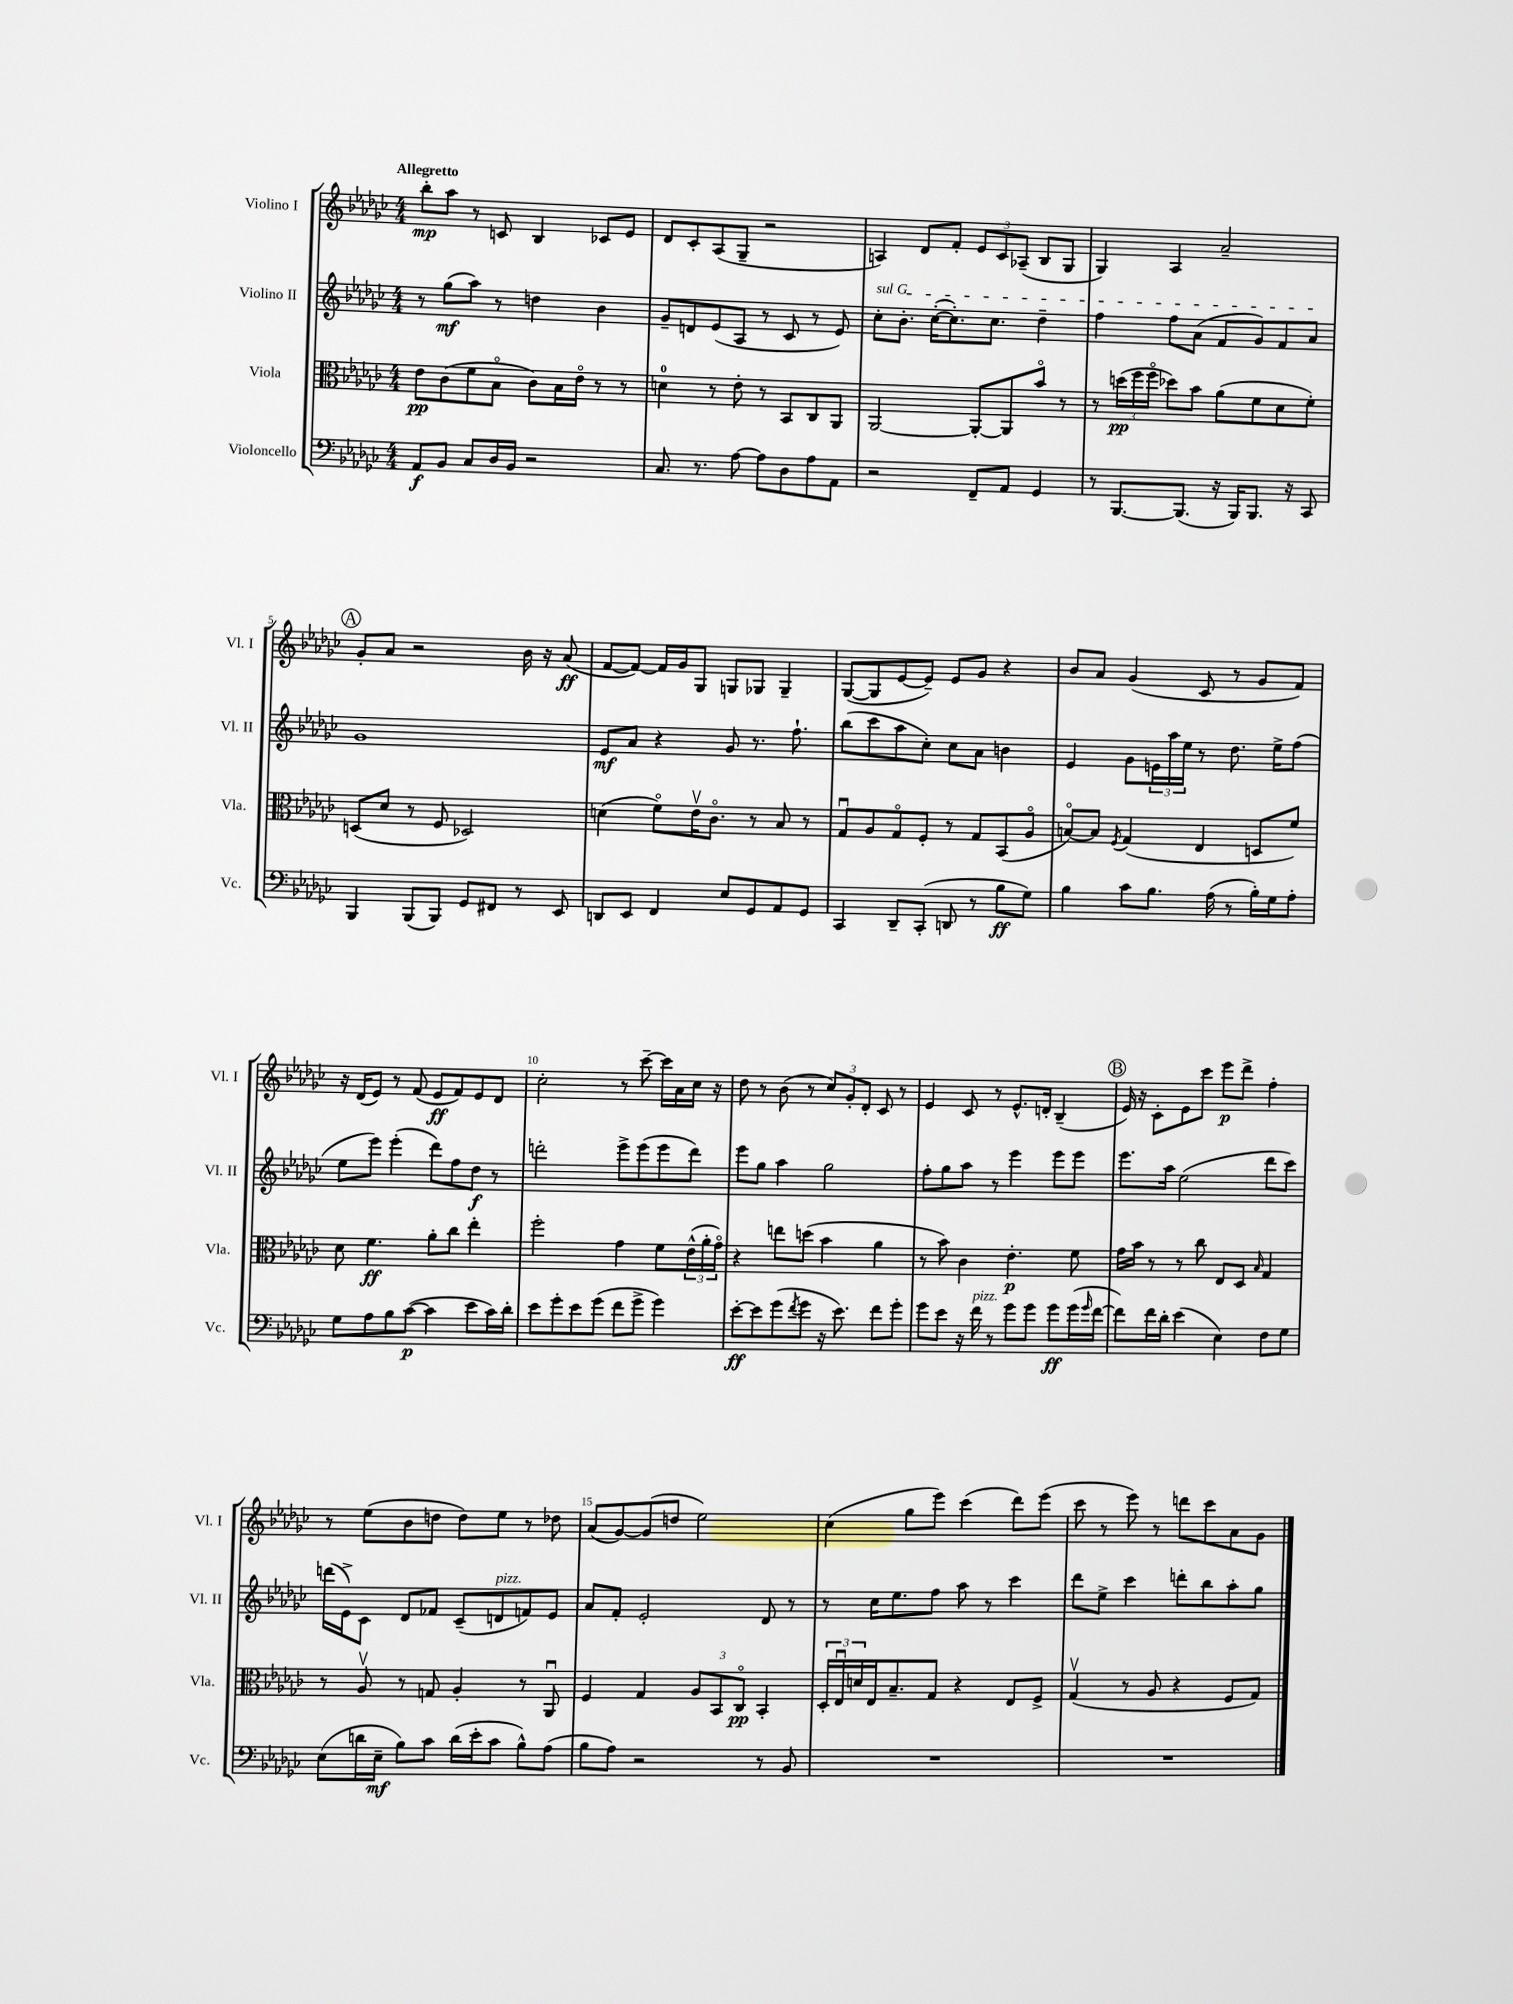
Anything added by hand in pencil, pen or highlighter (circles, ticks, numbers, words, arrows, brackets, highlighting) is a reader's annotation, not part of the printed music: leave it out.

**kern	**kern	**kern	**kern
*staff4	*staff3	*staff2	*staff1
*clefF4	*clefC3	*clefG2	*clefG2
*k[b-e-a-d-g-c-]	*k[b-e-a-d-g-c-]	*k[b-e-a-d-g-c-]	*k[b-e-a-d-g-c-]
*M4/4	*M4/4	*M4/4	*M4/4
8AA-	8e-	8r	8bb-'
8BB-	(8c-	(8gg-	8aa-
8C-	8f	8aa-)	8r
16D-	8B-o	8r	8c
16BB-	.	.	.
2r	8c-)	4dd	4B-
.	16B-	.	.
.	16e-o	.	.
.	8r	4b-	8c-
.	8r	.	8e-
=	=	=	=
8.C-	4d	8g-~	8d-
.	.	8d	8c-'
8.r	.	.	.
.	8r	(8e-	(8A-
[8A-	8e-'	8A-	8G-~
8A-]	8r	8r	2r
8D-	8BB-	8c-	.
8A-	8C-	8r	.
8AA-	8AA-	8e-)	.
=	=	=	=
2r	[2AA-	8cc-'	4A)
.	.	8.b-'	.
.	.	.	8d-
.	.	([16cc-'	.
.	.	8.cc-'])	8f'
8FF~	8AA-'_	.	12e-
.	.	8.cc-	.
.	.	.	12c-
8AA-	8AA-]	.	.
.	.	.	(12A-~
4GG-	8b-o	4dd-~	8B-
.	8r	.	8G-
=	=	=	=
8r	8r	4ff	4G-)
[8.BBB-	(24dd	.	.
.	24ff	.	.
.	24ffo	.	.
.	8dd-)	8ff	4A-
(8.BBB-]	.	.	.
.	8b-	(8a-	.
16r	(8a-	8f	2a-~
16BBB-)	.	.	.
8.BBB-	8f	8g-)	.
.	8d-	8f	.
16r	.	.	.
8CC-	8f')	8a-	.
=	=	=	=
4BBB-	(8D	1g-	8g-'
.	8d-	.	8a-
(8BBB-	8r	.	2r
8BBB-)	8F	.	.
8GG-	2D-)	.	.
8FF#	.	.	.
8r	.	.	16b-
.	.	.	16r
8EE-	.	.	(8a-
=	=	=	=
8DD	(4d	8e-	[8f
8EE-	.	8a-	8f_)
4FF	8fo)	4r	16f]
.	.	.	16g-
.	16e-v	.	8G-
.	8.c-o	.	.
8E-	.	8g-	8G
8GG-	8r	8.r	8G-
8AA-	8B-	.	4G-~
.	.	8.ff`	.
8GG-	8r	.	.
=	=	=	=
4CC-	8G-u	(8bb-	([8G-
.	8A-	8ccc-	8G-]
8DD-~	8G-o	8aa-	[8e-
(8CC-'	8F'	8cc-')	8e-~])
8DD	8r	8cc-	8e-
8r	8G-	8a-	8g-
8B-	(8BB-	4b	4r
8G-)	8A-o	.	.
=	=	=	=
4B-	[8Bo)	4e-	8b-
.	8B]	.	8a-
.	8qF	.	.
8c-	(4G-	8g-	(4g-
8.B-	.	24e	.
.	.	24aa-	.
.	.	24ee-	.
.	4E-	8r	8c-
(16A-	.	.	.
8r	.	8.dd-	8r
16B-')	8D	.	8g-
16G-	.	16ee-^	.
8A-'	8f)	(8ff	8f)
=	=	=	=
8G-	8d-	8ee-	16r
.	.	.	(16d-
8A-	4.f	8eee-)	8e-)
8B-	.	(4eee-'	8r
([8c-	.	.	(8f
4c-]	8a-'	8ddd-)	8e-
.	8cc-	8ff	8f)
8e-	4ee-'	8dd-	8e-
16c-)	.	8r	8d-
16d-'	.	.	.
=	=	=	=
8e-	2ff'	2ddd'	2cc-'
8g-'	.	.	.
8e-	.	.	.
(8g-	.	.	.
8f	4g-	8eee-^	8r
8g-^	.	(8eee-	[8ccc-~
4g-)	8f	8eee-	16ccc-]
.	.	.	16a-
.	(24e-^^	8ddd)	16cc-
.	24a-'	.	.
.	.	.	16r
.	24g-o)	.	.
=	=	=	=
[8e-'	4r	8eee-	8dd-
8e-]	.	8gg-	8r
(8g-	8ee	4aa-	(8b-
8qf	.	.	.
8g-	(8dd	.	8r
16r	4b-	2gg-	12cc-)
8.e-)	.	.	.
.	.	.	12g-'
.	.	.	12d-'
8f	4a-	.	8c-
8g-'	.	.	8r
=	=	=	=
8g-	8r	8ff'	4e-
8e-	8b-)	8gg-	.
16r	4c-	8aa-	8c-
16f	.	.	.
8r	.	8r	8r
8g-	4.e-'	4eee-	8.e-^^
8g-	.	.	.
.	.	.	16d'
8g-	.	8eee-	(4B-~
(16g-	8f	8eee-	.
16qqg-	.	.	.
[16f	.	.	.
=	=	=	=
8f])	16g-	8.eee-	16e-)
.	16b-	.	16r
16f	8r	.	8c-'
16d-'	.	16aa-	.
(4e-	8r	(2ee-	8e-
.	8cc-	.	8ccc-
4E-)	8E-	.	8eee-
.	8D-	.	8ddd-^
.	16qqB-	.	.
8F	4G-	8ddd-	4ff'
8G-	.	8ccc-)	.
=	=	=	=
(8E-	8r	(16ddd	8r
.	.	16e-^)	.
16d	8A-v	8c-	(8ee-
16E-~	.	.	.
8B-)	8r	8d-	8b-
8c-	8G	8f-	8dd
(16d	4A-'	(8c-~	8dd)
16e-'	.	.	.
8c-	.	8d	8ee-
8B-^^)	8r	8f)	8r
(8A-	8AA-u	8e-	8dd-
=	=	=	=
8B-	4F	8a-	(8a-
8A-)	.	8f'	[8g-)
2r	4G-	2e-'	(8g-]
.	.	.	8dd
.	12A-	.	2ee-)
.	12BB-	.	.
.	12C-o	.	.
8r	4BB-'	8d-	.
8BB-	.	8r	.
=	=	=	=
1r	24D-'	8r	(4cc-
.	24E-u	.	.
.	24d	.	.
.	16E-	16cc-	.
.	8.B-~	8.ee-	.
.	.	.	8gg-
.	8G-	8ff	8eee-)
.	4r	8aa-	(4ccc-
.	.	8r	.
.	8E-	4ccc-	8ddd-)
.	8F^	.	(8eee-
=	=	=	=
1r	(4G-v	8ddd-	8ccc-
.	.	8ee-^	8r
.	8r	4ccc-	8eee-)
.	8A-	.	8r
.	4r	8ddd'	8ddd
.	.	8bb-	8ccc-
.	8F	8aa-'	8a-
.	8G-)	8gg-	8g-
==	==	==	==
*-	*-	*-	*-
